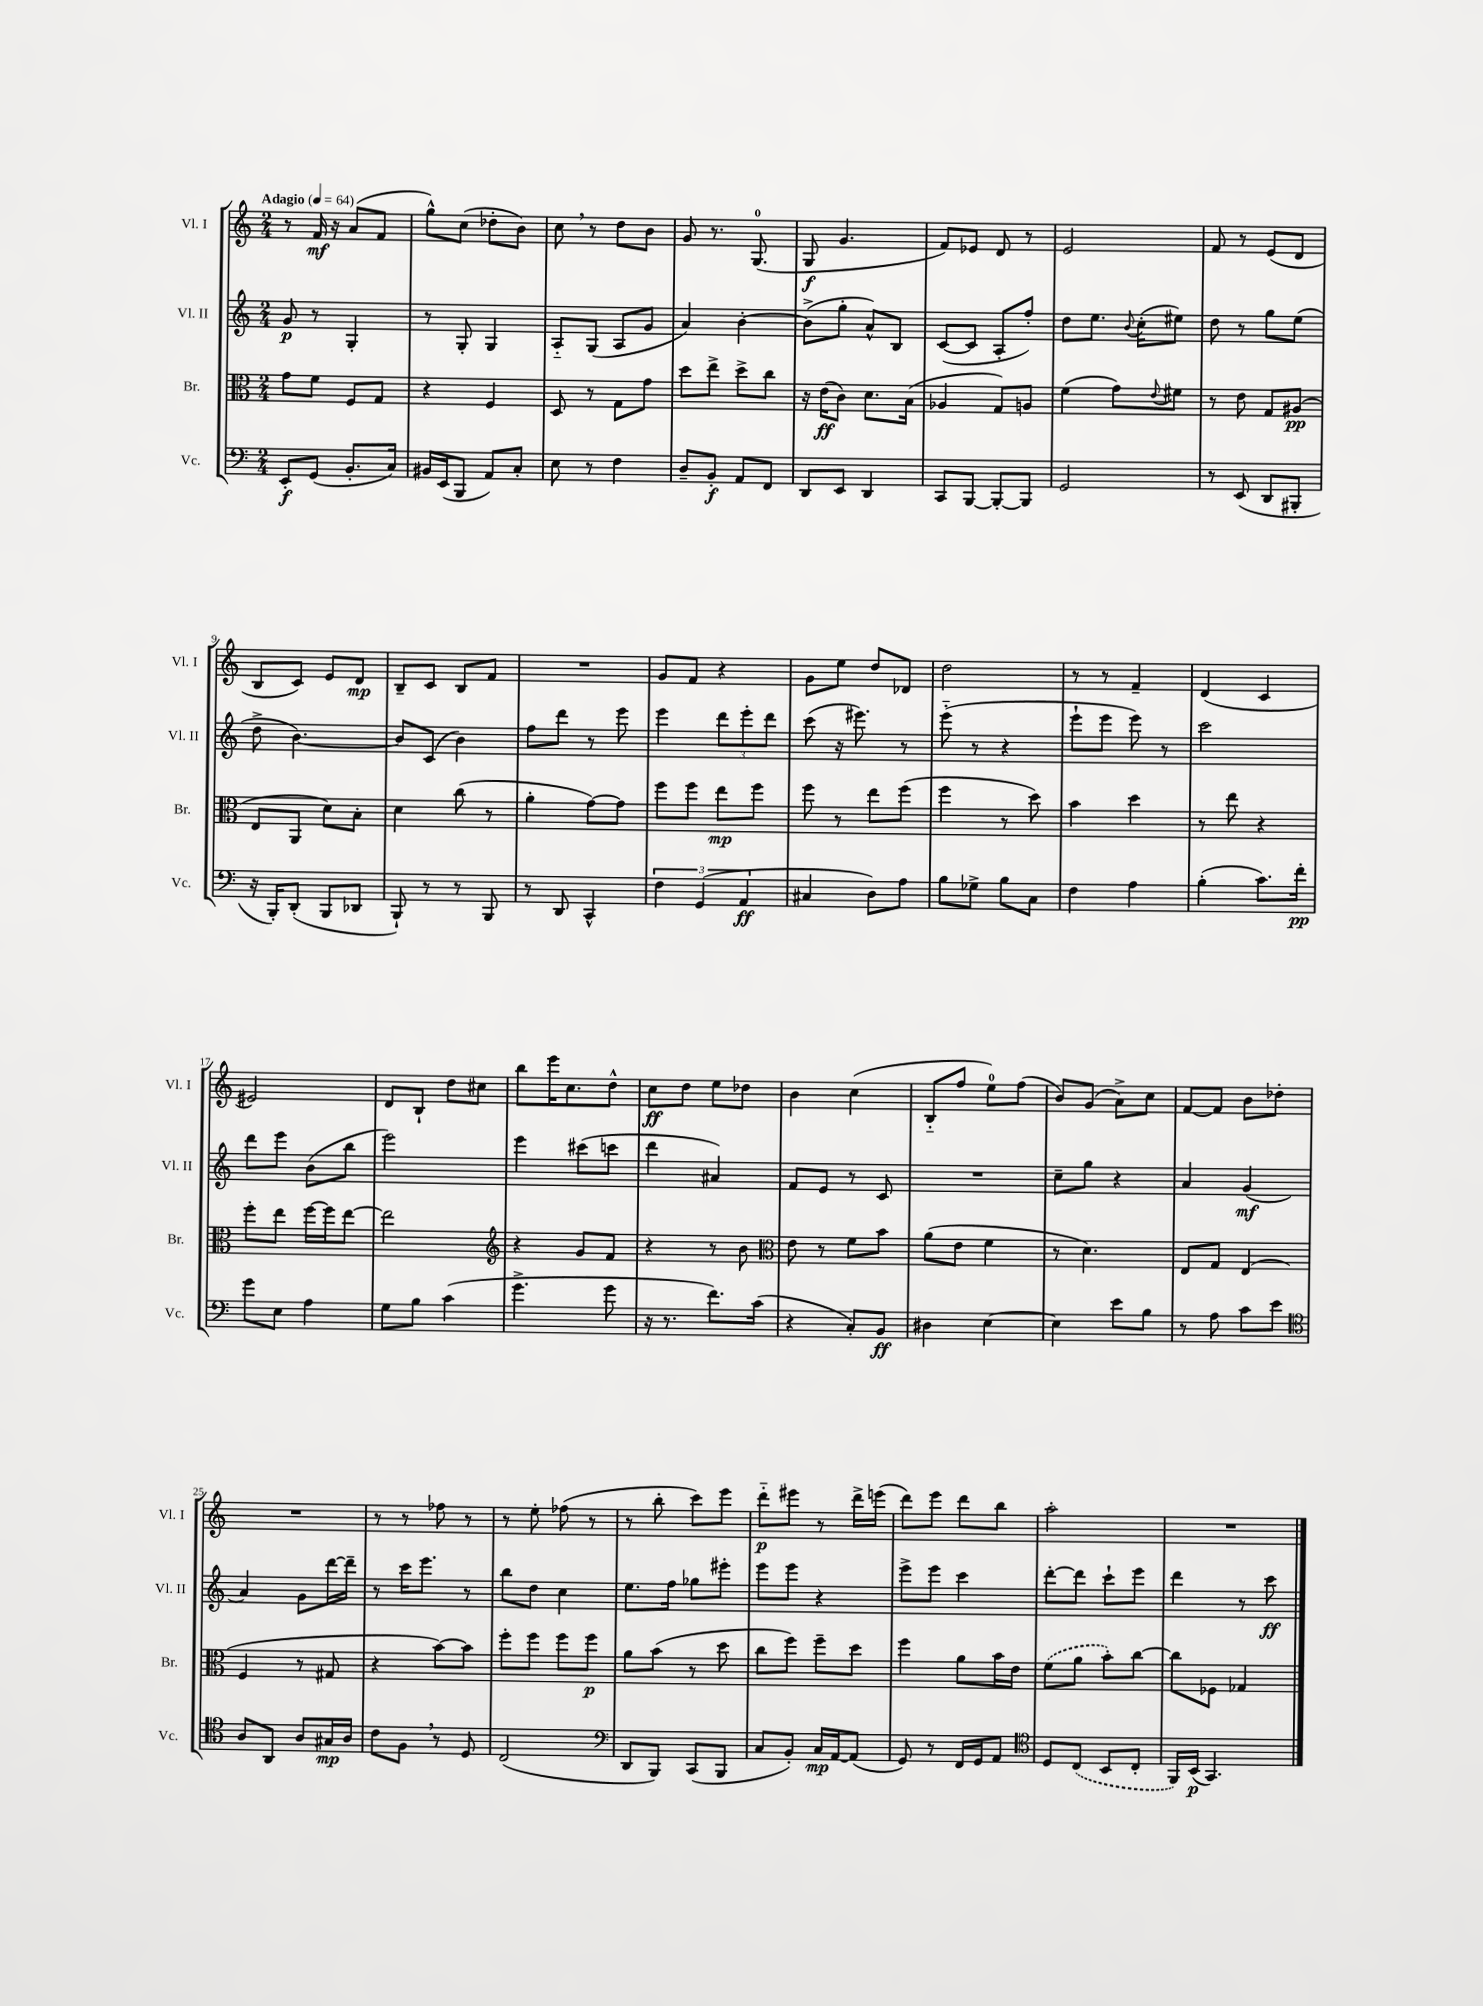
<<
\new StaffGroup <<
\new Staff = "s0" \with { instrumentName = "Vl. I" shortInstrumentName = "Vl. I" } {
    \clef treble \key c \major \numericTimeSignature \time 2/4 \tempo "Adagio" 4 = 64
    r8 f'16\mf r16 a'8( f'8 |
    g''8-^) c''8( des''8-. b'8) |
    c''8 \breathe r8 d''8 b'8 |
    g'8 r8. g8.-0( |
    g8\f g'4. |
    f'8) ees'8 d'8 r8 |
    e'2 |
    f'8 r8 e'8( d'8 |
    b8 c'8) e'8 d'8\mp |
    b8-- c'8 b8 f'8 |
    R2 |
    g'8 f'8 r4 |
    g'8 e''8 d''8 des'8 |
    d''2 |
    r8 r8 f'4-- |
    d'4( c'4 |
    eis'2) |
    d'8 b8-! d''8 cis''8 |
    b''8 e'''16 c''8. d''8-^ |
    c''8\ff d''8 e''8 des''8 |
    b'4 c''4( |
    b8-_ f''8 e''8-0) f''8( |
    b'8) g'8( a'8->) c''8 |
    f'8~ f'8 b'8 des''8-. |
    R2 |
    r8 r8 fes''8 r8 |
    r8 e''8-. fes''8( r8 |
    r8 b''8-. c'''8) e'''8 |
    d'''8-_\p eis'''8 r8 d'''16-> e'''16( |
    d'''8) e'''8 d'''8 b''8 |
    a''2-. |
    R2 \bar "|." |
}
\new Staff = "s1" \with { instrumentName = "Vl. II" shortInstrumentName = "Vl. II" } {
    \clef treble \key c \major \numericTimeSignature \time 2/4
    g'8\p r8 g4-. |
    r8 g8-. g4 |
    a8-_ g8( a8 g'8 |
    a'4) b'4~-. |
    b'8->( g''8-. a'8-^) b8 |
    c'8~( c'8 a8-. f''8-.) |
    d''8 e''8. \appoggiatura { b'8 } c''16-.( eis''8) |
    d''8 r8 g''8 e''8( |
    d''8-> b'4.~) |
    b'8 c'8( b'4) |
    f''8 d'''8 r8 e'''8 |
    e'''4 \tuplet 3/2 { d'''8 e'''8-. d'''8 } |
    c'''8( r16 eis'''8.) r8 |
    e'''8-_( r8 r4 |
    e'''8-! e'''8 e'''8) r8 |
    c'''2 |
    d'''8 e'''8 b'8( b''8 |
    e'''2) |
    e'''4 cis'''8( c'''8 |
    d'''4 ais'4) |
    f'8 e'8 r8 c'8 |
    R2 |
    c''8-- g''8 r4 |
    a'4 g'4\mf( |
    a'4) g'8 d'''16~ d'''16-- |
    r8 c'''16 e'''8. r8 |
    b''8 d''8 c''4 |
    e''8. f''16 ges''8 eis'''8-. |
    e'''8 e'''8 r4 |
    e'''8-> e'''8 c'''4 |
    d'''8~-. d'''8 c'''8-! e'''8 |
    d'''4 r8 c'''8\ff \bar "|." |
}
\new Staff = "s2" \with { instrumentName = "Br." shortInstrumentName = "Br." } {
    \clef alto \key c \major \numericTimeSignature \time 2/4
    g'8 f'8 f8 g8 |
    r4 f4 |
    d8 r8 g8 g'8 |
    d''8 e''8-> d''8-> c''8 |
    r16 e'16\ff( c'8) d'8. b16( |
    aes4 g8) a8 |
    f'4( g'8) \appoggiatura { e'8 } fis'8 |
    r8 e'8 g8 ais8\pp( |
    e8 a,8 d'8) b8-. |
    d'4 c''8( r8 |
    a'4-. g'8~) g'8 |
    f''8 f''8 e''8\mp f''8 |
    f''8 r8 e''8 f''8( |
    f''4 r8 d''8) |
    b'4 d''4 |
    r8 e''8 r4 |
    f''8-. e''8 f''16~ f''16 e''8~ |
    e''2 |
    \clef treble r4 g'8 f'8 |
    r4 r8 b'8 |
    \clef alto e'8 r8 f'8 b'8 |
    a'8( e'8 f'4 |
    r8 d'4.) |
    e8 g8 e4( |
    f4 r8 gis8 |
    r4 b'8~) b'8 |
    f''8-. f''8 f''8 f''8\p |
    a'8 b'8( r8 d''8 |
    c''8 f''8) f''8-- d''8 |
    f''4 a'8 b'16 e'16 |
    \once \slurDashed f'8( a'8 b'8-.) c''8~ |
    c''8 fes8 ges4 \bar "|." |
}
\new Staff = "s3" \with { instrumentName = "Vc." shortInstrumentName = "Vc." } {
    \clef bass \key c \major \numericTimeSignature \time 2/4
    e,8-.\f g,8( b,8.-. c16) |
    bis,16 e,16( b,,8 a,8) c8-. |
    e8 r8 f4 |
    d8-- b,8-.\f a,8 f,8 |
    d,8 e,8 d,4 |
    c,8 b,,8~ b,,8~-. b,,8 |
    g,2 |
    r8 e,8( d,8 bis,,8-. |
    r16 b,,16-.) d,8-.( b,,8 des,8 |
    b,,8-!) r8 r8 b,,8 |
    r8 d,8 c,4-^ |
    \tuplet 3/2 { f4 g,4( a,4\ff } |
    cis4 d8) a8 |
    b8 ges8-> b8 c8 |
    f4 a4 |
    b4-.( c'8.) f'16-.\pp |
    g'8 e8 a4 |
    g8 b8 c'4( |
    g'4.-> g'8 |
    r16 r8. f'8.) c'16( |
    r4 c8-.) b,8\ff |
    dis4 e4~ |
    e4 e'8 b8 |
    r8 a8 c'8 e'8 |
    \clef tenor a8 a,8 a8 gis16\mp a16 |
    c'8 f8 \breathe r8 d8 |
    c2( |
    \clef bass d,8 b,,8) c,8( b,,8 |
    c8 b,8-.) c16\mp a,16~ a,8( |
    g,8) r8 f,16 g,16 a,8 |
    \clef tenor d8 \once \slurDashed c8( b,8 c8-. |
    f,16) b,16\p( g,4.) \bar "|." |
}
>>
>>
